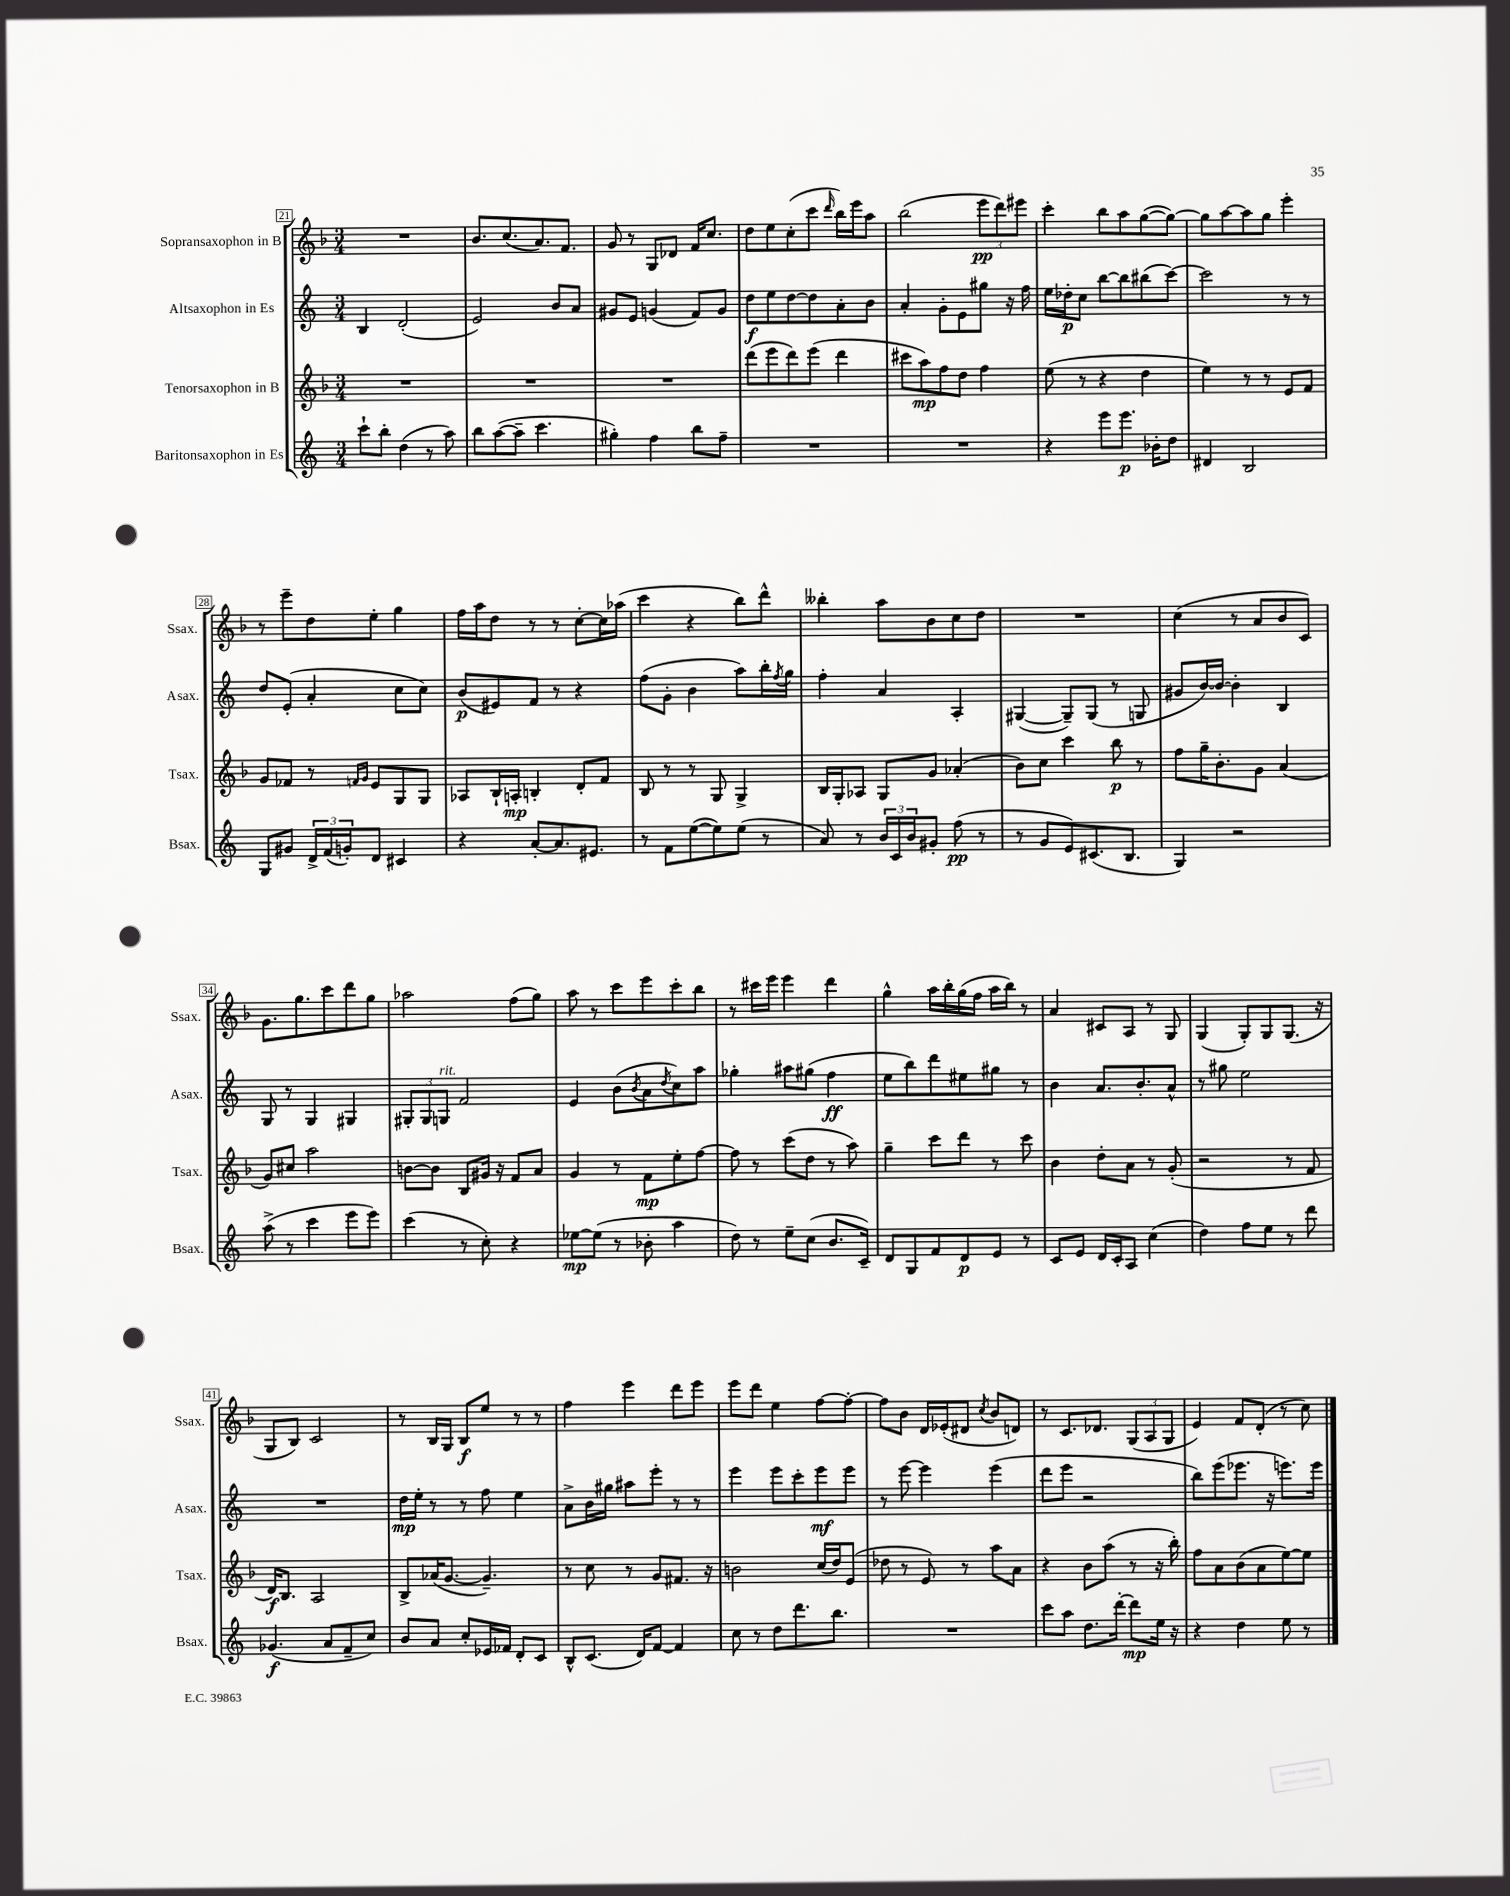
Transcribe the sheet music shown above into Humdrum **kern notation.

**kern	**kern	**kern	**kern
*staff4	*staff3	*staff2	*staff1
*clefG2	*clefG2	*clefG2	*clefG2
*k[]	*k[b-]	*k[]	*k[b-]
*M3/4	*M3/4	*M3/4	*M3/4
8ccc`	2.r	4B	2.r
8bb'	.	.	.
(4dd	.	(2d'	.
8r	.	.	.
8aa)	.	.	.
=	=	=	=
8bb	2.r	2e)	8.b-
([8aa	.	.	.
.	.	.	(8.cc
8aa~]	.	.	.
4.ccc	.	.	8.a)
.	.	8b	.
.	.	.	8.f
.	.	8a	.
=	=	=	=
4gg#')	2.r	8g#	8g
.	.	8e	8r
4ff	.	(4g	8G
.	.	.	8d-
8bb	.	8f)	16f
.	.	.	8.cc
8ff~	.	8g	.
=	=	=	=
2.r	(8ddd	8dd	8dd
.	8eee	8ee	8ee
.	8ddd)	[8dd	(8cc'
.	(8eee	8dd]	8ccc
.	.	.	16qqddd
.	4ddd	8a'	16bb-)
.	.	.	16eee
.	.	8b	8aa
=	=	=	=
2.r	8ccc#	4a'	(2bb-
.	8aa)	.	.
.	8ff	8g'	.
.	8dd	8e	.
.	4ff	8gg#	12eee
.	.	.	12ddd)
.	.	16r	.
.	.	.	12eee#
.	.	16ff	.
=	=	=	=
4r	(8ee	16ee	4ccc'
.	.	16dd-'	.
.	8r	8cc	.
8eee	4r	[8bb	8bb-
8.eee	.	8bb]	8aa
.	4dd	(8bb#	([8gg
16b-'	.	.	.
8dd	.	[8ccc)	8gg_)
=	=	=	=
4d#	4ee)	2ccc]	8gg]
.	.	.	[8aa
2B	8r	.	8aa]
.	8r	.	8gg
.	8e	8r	4eee'
.	8f	8r	.
=	=	=	=
8G	8g	8dd	8r
8g#	8f-	(8e'	8eee~
24d^	8r	4a'	8dd
(24f	.	.	.
24g')	.	.	.
.	16qqf	.	.
.	16qqg	.	.
8d	8e	.	8ee'
4c#	8G	8cc	4gg
.	8G	8cc)	.
=	=	=	=
4r	8A-	(8b	16ff
.	.	.	16aa
.	16B-`	8e#)	8dd
.	16A'	.	.
[8a'	4B'	8f	8r
8.a]	.	8r	8r
.	8d'	4r	[8cc'
8.e#	.	.	.
.	8f	.	16cc]
.	.	.	(16aa-
=	=	=	=
8r	8B-	(8ff	4ccc
8f	8r	8g'	.
([8ee	8r	4b	4r
8ee])	8G	.	.
(8ee	4G^	8aa)	8bb-)
8r	.	16bb'	8ddd^^
.	.	8qff	.
.	.	16gg	.
=	=	=	=
8a)	16B-	4ff'	4bb--'
.	16G'	.	.
8r	8A-	.	.
24b	8G	4a	8aa
24c	.	.	.
24b	.	.	.
8g#'	8g	.	8b-
(8ff	(4a-'	4A'	8cc
8r	.	.	8dd
=	=	=	=
8r	8b-)	([4G#	2.r
8g	8cc	.	.
8e)	4ccc	8G#~])	.
(8.c#	.	(8G#	.
.	8bb-	8r	.
8.B	.	.	.
.	8r	8G	.
=	=	=	=
4G)	8ff	8g#	(4cc
.	16gg~	[16b)	.
.	8.b-'	16b_	.
2r	.	4b']	8r
.	8g	.	8a
.	(4a	4B	8b-
.	.	.	8c)
=	=	=	=
(8aa^	8g)	8G	8.g
8r	8cc#	8r	.
.	.	.	8.gg
4ccc	2aa	4G	.
.	.	.	8ccc
8eee	.	4G#	8ddd
8eee)	.	.	8gg
=	=	=	=
(4ccc	[8b	12G#'	2aa-
.	.	12G#	.
.	8b]	.	.
.	.	12G	.
8r	8B-	2f	.
8cc')	16g#	.	.
.	16r	.	.
4r	8f	.	(8ff
.	8a	.	8gg)
=	=	=	=
[8ee-	4g	4e	8aa
(8ee-]	.	.	8r
8r	8r	(8b	8ccc
.	.	8qb	.
8b-'	8f	8a	8eee
.	.	8qdd	.
4aa	8ee'	8cc)	8ccc'
.	[8ff	8aa	8bb-
=	=	=	=
8dd)	8ff]	4gg-'	8r
8r	8r	.	16ccc#
.	.	.	16eee
8ee~	(8ccc	8aa#	4eee
(8cc	8dd	(8gg#	.
8.b	8r	4ff	4ddd
.	8aa)	.	.
16c~)	.	.	.
=	=	=	=
8d	4gg~	8ee	4gg^^
8G	.	8bb)	.
8f	8ccc	8ddd	16aa
.	.	.	16bb-'
8d	8ddd	8ee#	(16gg
.	.	.	16ff
8e	8r	8gg#	16aa
.	.	.	16bb-)
8r	8ccc	8r	8r
=	=	=	=
8c	4b-	4b	4a
8e	.	.	.
16d	8dd'	8.a	8c#
16c'	.	.	.
8A	8a	.	8A
.	.	8.b'	.
(4cc	8r	.	8r
.	(8g'	8a^^	8G
=	=	=	=
4dd)	2r	8r	(4G
.	.	8gg#	.
8ff	.	2ee	8G')
8ee	.	.	8G
8r	8r	.	(8.G
8ddd	8f	.	.
.	.	.	16r
=	=	=	=
(4.g-	16d)	2.r	8G
.	8.B-	.	.
.	.	.	8B-)
.	2A	.	2c
8a	.	.	.
8f~	.	.	.
8cc)	.	.	.
=	=	=	=
8b	8B-^	16dd	8r
.	.	16ee'	.
8a	(16a-	8r	16B-
.	[8.g	.	16G
8cc'	.	8r	8B-
16e-	4.g~])	8ff	8ee
16f-	.	.	.
8d'	.	4ee	8r
8c	.	.	8r
=	=	=	=
8B^^	8r	8a^	4ff
(8.c	8cc	16b	.
.	.	16gg#	.
.	8r	8aa#	4eee
16d)	.	.	.
[8f	8g	8eee'	.
4f]	8.f#	8r	8ddd
.	.	8r	8eee
.	16r	.	.
=	=	=	=
8cc	2b	4eee	8eee
8r	.	.	8ddd
8dd	.	8eee	4ee
8.ddd	.	8ccc'	.
.	(16cc	8eee	[8ff
8.bb	16dd)	.	.
.	(8e	8eee	8ff'_
=	=	=	=
2.r	8dd-	8r	8ff]
.	8r	[8eee	8b-
.	8e)	4eee]	16d
.	.	.	(16e-'
.	8r	.	8d#
.	.	.	8qcc
.	8aa	(4eee	8b-
.	8a	.	8d)
=	=	=	=
8ccc	4r	8ddd	8r
8aa	.	8eee	8.c
8.dd	8b-	2r	.
.	.	.	8.d-
.	(8aa	.	.
[16ddd'	.	.	.
8ddd]	8r	.	(12G
.	.	.	12A
16ee	16r	.	.
.	.	.	12G
16r	16bb-')	.	.
=	=	=	=
4r	8ff	8bb)	4e)
.	8a	(8eee	.
4dd	(8b-	8.eee-	8f
.	8a	.	(8d'
.	.	16r	.
8ee	[8ee)	8.eee)	8r
8r	8ee]	.	8cc)
.	.	16eee	.
==	==	==	==
*-	*-	*-	*-
